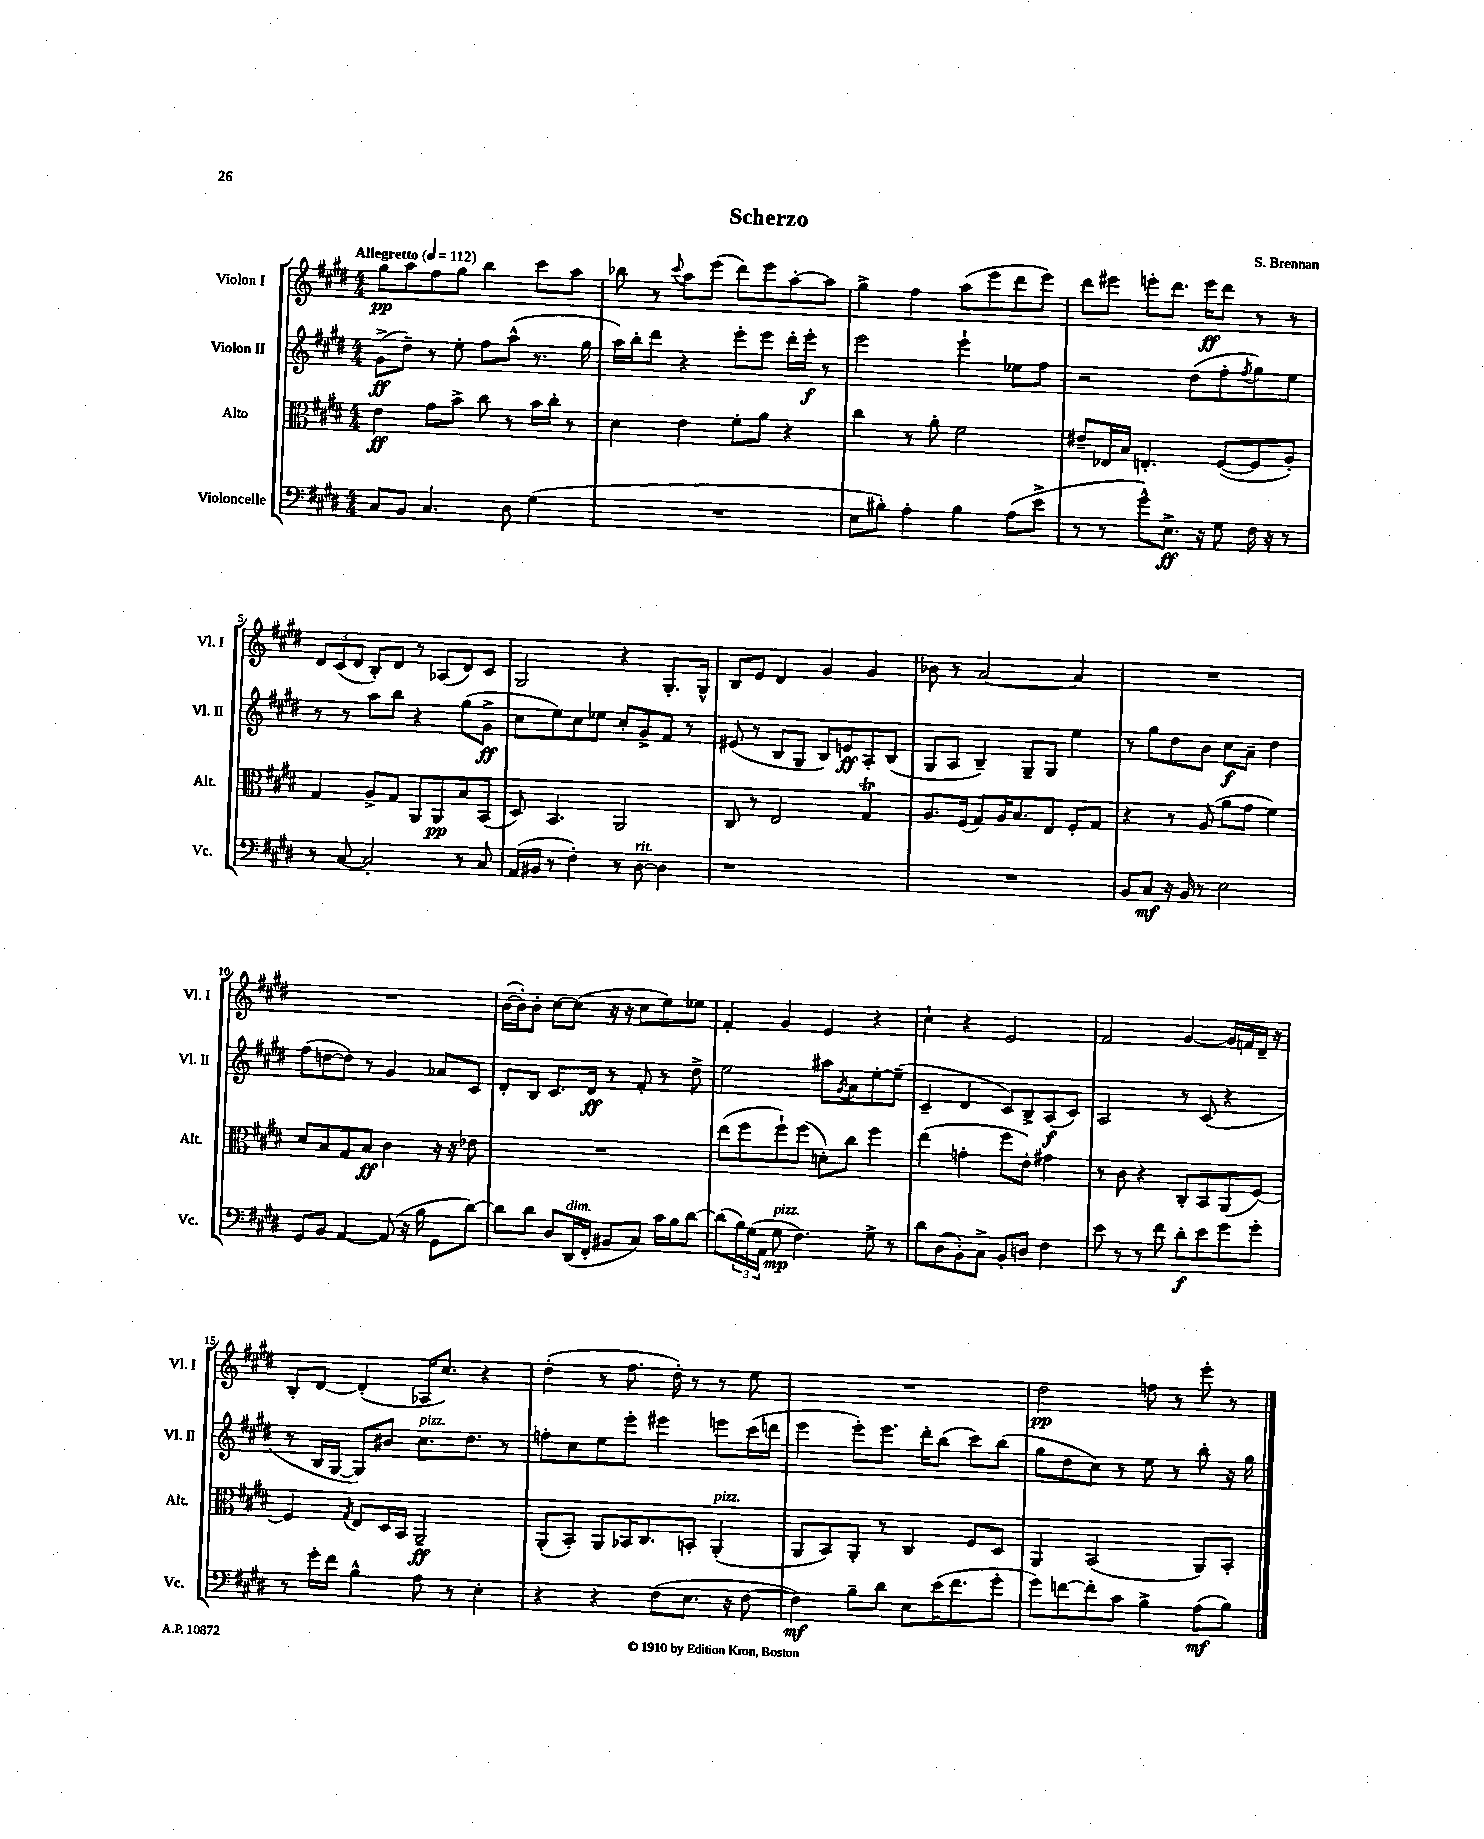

**kern	**kern	**kern	**kern
*staff4	*staff3	*staff2	*staff1
*clefF4	*clefC3	*clefG2	*clefG2
*k[f#c#g#d#]	*k[f#c#g#d#]	*k[f#c#g#d#]	*k[f#c#g#d#]
*M4/4	*M4/4	*M4/4	*M4/4
*MM112	*MM112	*MM112	*MM112
8C#	4e	(8g#^	8gg#
8BB	.	8dd#~)	8aa
4.C#	8g#	8r	8ff#
.	8b^	8ee'	8gg#
.	8cc#	8ff#	4bb
8D#	8r	(8aa^^	.
(4G#	16b	8.r	8ccc#
.	16cc#'	.	.
.	8r	.	8aa
.	.	16gg#	.
=	=	=	=
1r	4d#	16aa)	8bb-
.	.	16bb'	.
.	.	8ddd#	8r
.	.	.	8qqccc#
.	4e	4r	8aa
.	.	.	(8eee
.	8f#'	8eee'	8ddd#)
.	8a	8eee	8eee
.	4r	16ddd#'	[8aa'
.	.	16eee'	.
.	.	8r	8aa]
=	=	=	=
8E	4cc#	2eee	4gg#^
8B#')	.	.	.
4A'	8r	.	4ff#
.	8a'	.	.
4B#	2f#	4eee`	(8aa
.	.	.	8eee
(8A	.	8ee-	8ddd#
8e^	.	8ff#	8eee)
=	=	=	=
8r	8e#~	2r	8ddd#
8r	16E-	.	8eee#
.	16B	.	.
8g#^^)	4.E'	.	8eee'
8.E^	.	.	8.ddd#
.	.	(8dd#	.
16r	.	.	16eee
8G#	([8F#	8ff#'	8ddd#
.	.	8qff#	.
16F#	8F#]	8gg#)	8r
16r	.	.	.
8r	8A')	8ee	8r
=	=	=	=
8r	4G#	8r	12d#
.	.	.	(12c#
[8C#	.	8r	.
.	.	.	12d#
2C#']	8A^	8aa	8B')
.	8G#	8bb	8d#
.	8AA	4r	8r
.	8AA	.	(8A-
8r	8B	(8gg#	8d#)
8C#	(8BB	8g#^	8c#
=	=	=	=
(16AA	8D#)	8cc#	2G#
16BB#	.	.	.
8r	4.BB	8ee)	.
4F#')	.	8cc#	.
.	.	8ee-	.
8r	2AA	8cc#'	4r
[8D#	.	8g#^	.
4D#]	.	8f#	8.G#'
.	.	8r	.
.	.	.	16G#^^
=	=	=	=
1r	8C#	(8e#	8B
.	8r	8r	8e
.	2E	8B	4d#
.	.	8G#	.
.	.	8B)	4g#
.	.	8e	.
.	4G#	8A'	4g#
.	.	(8B	.
=	=	=	=
1r	8.A	8G#	8b-
.	.	8A	8r
.	(16F#	.	.
.	8G#)	4B~)	[2a
.	16A	.	.
.	8.B	.	.
.	.	8G#~	.
.	8E	8G#	.
.	8F#'	4ee	4a]
.	8G#	.	.
=	=	=	=
8BB	4r	8r	1r
8C#	.	8gg#	.
16r	8r	8dd#	.
16BB	.	.	.
8r	(8A	8b	.
2E	8a	8cc#	.
.	8g#	8a~	.
.	4f#)	4dd#	.
=	=	=	=
8GG#	8d#	(8ff#	1r
8BB	8B	[8dd	.
[4AA	8G#	8dd])	.
.	8B	8r	.
(8AA]	4c#	4g#	.
16r	.	.	.
16B	.	.	.
8GG#	16r	8a-	.
.	16r	.	.
[8d#)	8e-	8c#	.
=	=	=	=
8d#]	1r	8d#'	([16b
.	.	.	16b'])
8d#	.	8B	8b'
8D#	.	8.c#	[8cc#
(16DD#	.	.	(8cc#]
16FF#'	.	16d#	.
8BB#	.	8r	16r
.	.	.	16r
8C#)	.	8f#'	8cc#
16c#	.	8r	8ee)
16B	.	.	.
[8d#	.	8dd#^	8ee-
=	=	=	=
(8d#]	(8ee	2ee	4f#'
24B)	8ff#	.	.
(24G#	.	.	.
24AA	.	.	.
8G#	8ff#`)	.	4g#
4.F#)	(8ff#	.	.
.	8d')	8aa#	4e
.	.	8qg#	.
.	8cc#	8a	.
8G#^	4ff#	[8ee'	4r
8r	.	(8ee~]	.
=	=	=	=
8d#	(4ee	4c#~	4cc#`
(8D#	.	.	.
8BB')	4g'	4d#	4r
8C#^	.	.	.
8BB'	8ff#	8c#)	2e
8D	8e')	8B^	.
4F#	4g#	(8A	.
.	.	8c#)	.
=	=	=	=
8e	8r	2A	2f#
8r	8c#	.	.
8r	4r	.	.
8f#	.	.	.
8d#'	8C#'	8r	[4g#
8e	8BB	(8c#	.
8g#	(8AA	4r	16g#]
.	.	.	16f
8g#'	[8F#)	.	16d#~
.	.	.	16r
=	=	=	=
8r	4F#]	8r	8B'
16g#'	.	16B	[8d#
16f#	.	[16G#	.
.	8qG#	.	.
4B^^	8E	8G#])	(4d#']
.	16D#	8b#	.
.	16BB	.	.
8A	2AA~	8.cc#	16A-
.	.	.	8.cc#)
8r	.	.	.
.	.	8.dd#	.
4E'	.	.	4r
.	.	8r	.
=	=	=	=
4r	(8AA'	8ff'	(4dd#'
.	8BB')	8cc#	.
4r	8AA	8ee	8r
.	16BB-	8eee'	8.ff#
.	8.C#	.	.
(8F#	.	4eee#	.
.	.	.	16dd#')
8.E	8BB'	.	8r
.	(4AA'	8eee	8r
16r	.	.	.
[8F#	.	(16ccc#	8ee
.	.	16ddd	.
=	=	=	=
4F#])	8AA	4eee	1r
.	8BB)	.	.
8B~	8AA'	8eee')	.
8d#	8r	8.eee	.
8E	4C#	.	.
.	.	16ddd#'	.
(16e	.	(8bb	.
8.f#	.	.	.
.	8F#	8ccc#)	.
8g#'	8D#	(8bb	.
=	=	=	=
8g#)	4AA	8gg#	2dd#
[8f	.	8dd#	.
8f']	(2BB	8cc#)	.
8c#	.	8r	.
4B^	.	8ee	8ff
.	.	8r	8r
(8A	8AA)	8bb'	8eee'
8B)	8BB'	16r	8r
.	.	16gg#	.
==	==	==	==
*-	*-	*-	*-
